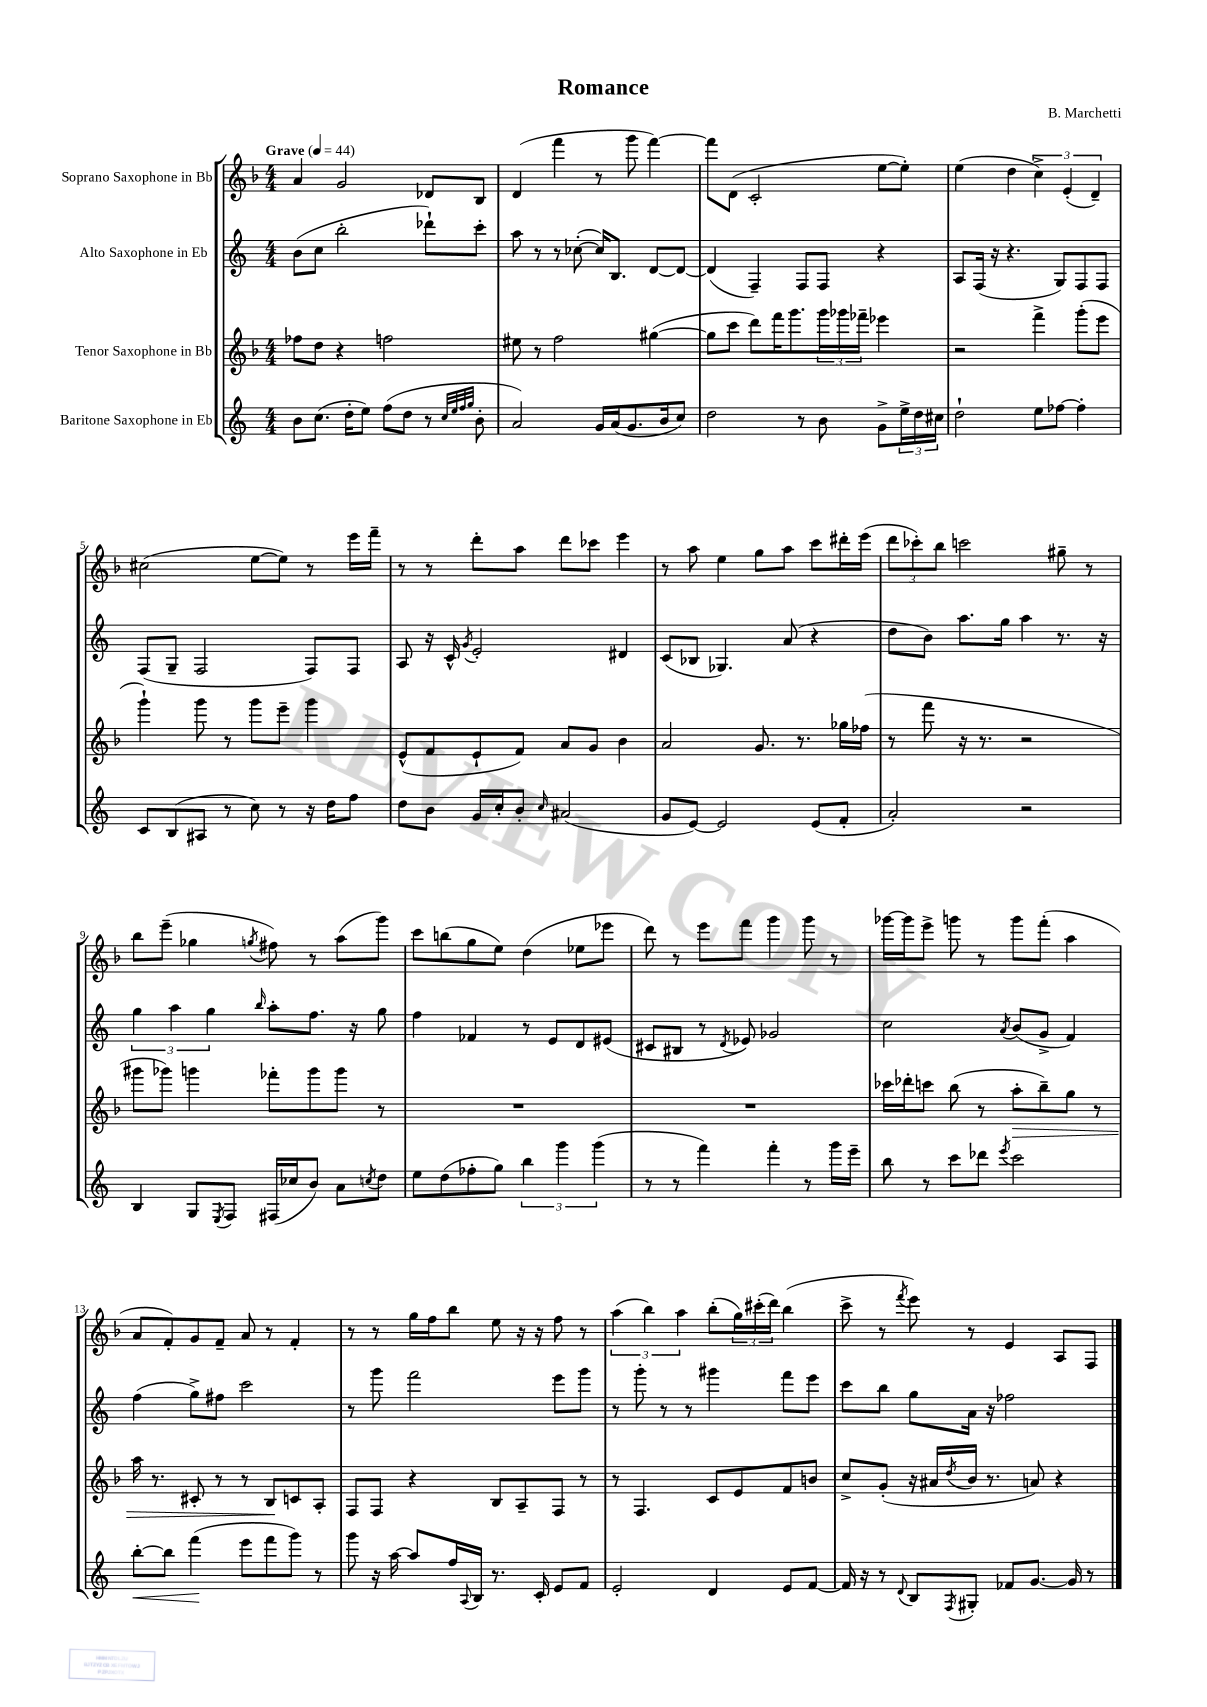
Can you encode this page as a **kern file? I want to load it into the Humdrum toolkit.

**kern	**kern	**kern	**kern
*staff4	*staff3	*staff2	*staff1
*clefG2	*clefG2	*clefG2	*clefG2
*k[]	*k[b-]	*k[]	*k[b-]
*M4/4	*M4/4	*M4/4	*M4/4
*MM44	*MM44	*MM44	*MM44
8b	8ff-	(8b	4a
(8.cc	8dd	8cc	.
.	4r	2bb'	2g
16dd'	.	.	.
8ee)	.	.	.
(8ff	2ff	.	.
8dd	.	.	.
8r	.	8ddd-`)	8d-
32qqcc	.	.	.
32qqee	.	.	.
32qqff	.	.	.
32qqgg	.	.	.
8b'	.	8ccc'	8B-
=	=	=	=
2a)	8ee#	8aa	(4d
.	8r	8r	.
.	2ff	8r	4fff
.	.	([8cc-'	.
16g	.	16cc-])	8r
(16a	.	8.B	.
8.g	.	.	8ggg
.	([4gg#	[8d	[4fff)
16b	.	.	.
8cc)	.	8d_	.
=	=	=	=
2dd	8gg#]	(4d]	8fff]
.	8ccc	.	(8d
.	8ddd)	4F~)	2c'
.	16fff	.	.
.	8.ggg	.	.
8r	.	8F	.
8b	24ggg	8F	.
.	24ggg-	.	.
.	24fff-~	.	.
8g^	4eee-	4r	[8ee
24ee^	.	.	8ee'])
24dd	.	.	.
24cc#	.	.	.
=	=	=	=
2dd`	2r	8A	(4ee
.	.	(16F	.
.	.	16r	.
.	.	4.r	4dd
8ee	4fff^	.	6cc^)
[8ff-	.	8G)	.
.	.	.	(6e'
4ff-']	(8ggg'	8F	.
.	.	.	6d~)
.	8eee	8F	.
=	=	=	=
8c	4ggg`)	(8F	(2cc#
(8B	.	8G~	.
8A#	8ggg	2F	.
8r	8r	.	.
8cc)	8ggg	.	[8ee
8r	8eee~	.	8ee])
16r	4ggg	8F)	8r
16dd	.	.	.
8ff	.	8F	16eee
.	.	.	16fff~
=	=	=	=
8dd	(8e^^	8A	8r
8b	8f	16r	8r
.	.	16c^^	.
.	.	8qg	.
16g	8e`	2e'	8ddd'
16cc'	.	.	.
8b'	8f)	.	8aa
16qqcc	.	.	.
(2a#	8a	.	8ddd
.	8g	.	8ccc-
.	4b-	4d#	4eee
=	=	=	=
8g	2a	(8c	8r
[8e)	.	8B-	8aa
2e]	.	4.G-)	4ee
.	8.g	.	8gg
.	.	(8a	8aa
.	8.r	.	.
(8e	.	4r	8ccc
8f'	16gg-	.	16ddd#'
.	(16ff-	.	(16eee
=	=	=	=
2a')	8r	8dd	12ddd
.	.	.	12ccc-')
.	8fff	8b)	.
.	.	.	12bb-
.	16r	8.aa	2ccc
.	8.r	.	.
.	.	16gg	.
2r	2r	4aa	.
.	.	8.r	8gg#~
.	.	.	8r
.	.	16r	.
=	=	=	=
4B	8ggg#	6gg	8bb-
.	8ggg-)	.	(8eee~
.	.	6aa	.
8G	4ggg	.	4gg-
.	.	6gg	.
8qE	.	.	.
8F	.	.	.
.	.	16qqbb	8qgg
(16F#	8fff-'	8aa'	8ff#)
16cc-	.	.	.
8b)	8ggg	8.ff	8r
8a	8ggg	.	(8aa
.	.	16r	.
8qcc	.	.	.
8dd	8r	8gg	8ggg)
=	=	=	=
8ee	1r	4ff	8ccc
(8dd	.	.	(8bb
8ff-'	.	4f-	8gg
8gg)	.	.	8ee)
6bb	.	8r	(4dd
.	.	8e	.
6ggg	.	.	.
.	.	8d	8ee-
(6ggg	.	.	.
.	.	(8e#	8eee-
=	=	=	=
8r	1r	8c#	8ddd)
8r	.	8B#	8r
4fff)	.	8r	8eee
.	.	8qd	.
.	.	8e-)	8fff
4fff'	.	2g-	4ggg
8r	.	.	8ggg
16ggg	.	.	8r
16eee~	.	.	.
=	=	=	=
8bb	16ccc-	2cc	[16ggg-
.	16ddd-'	.	16ggg-]
8r	8ccc	.	8eee^
8ccc	(8bb-	.	8ggg
8ddd-	8r	.	8r
8qeee	.	8qa	.
2ccc	8aa'	(8b	8ggg
.	8bb-~)	8g^	(8fff'
.	8gg	4f)	4aa
.	8r	.	.
=	=	=	=
[8bb'	16aa	(4ff	8a
.	8.r	.	.
8bb]	.	.	8f')
(4fff	8c#'	8gg^)	8g
.	8r	8ff#	8f~
8eee	8r	2ccc	8a
8fff	8B-	.	8r
8ggg)	8c	.	4f'
8r	8A'	.	.
=	=	=	=
8ggg	8F	8r	8r
16r	8F	8ggg	8r
[16aa	.	.	.
8aa]	4r	2fff	16gg
.	.	.	16ff
16ff	.	.	8bb-
8qqA	.	.	.
16B	.	.	.
8.r	8B-	.	8ee
.	8A~	.	16r
16c'	.	.	16r
8e	8F	8eee	8ff
8f	8r	8ggg	8r
=	=	=	=
2e'	8r	8r	(6aa
.	4.F	8ggg'	.
.	.	.	6bb-)
.	.	8r	.
.	.	.	6aa
.	.	8r	.
4d	8c	4ggg#	(8bb-'
.	8e	.	24gg)
.	.	.	(24ccc#'
.	.	.	24ddd)
8e	8f	8fff	(4bb-
[8f	8b	8eee	.
=	=	=	=
16f]	8cc^	8ccc	8ccc^
16r	.	.	.
8r	(8g'	8bb	8r
8qqd	.	.	8qfff
8B	16r	8gg	8eee)
.	16a#	.	.
8qF	8qdd	.	.
8G#'	16b-	16a	8r
.	8.r	16r	.
8f-	.	2ff-	4e
[8.g	8a)	.	.
.	4r	.	8A
16g]	.	.	.
8r	.	.	8F
==	==	==	==
*-	*-	*-	*-
